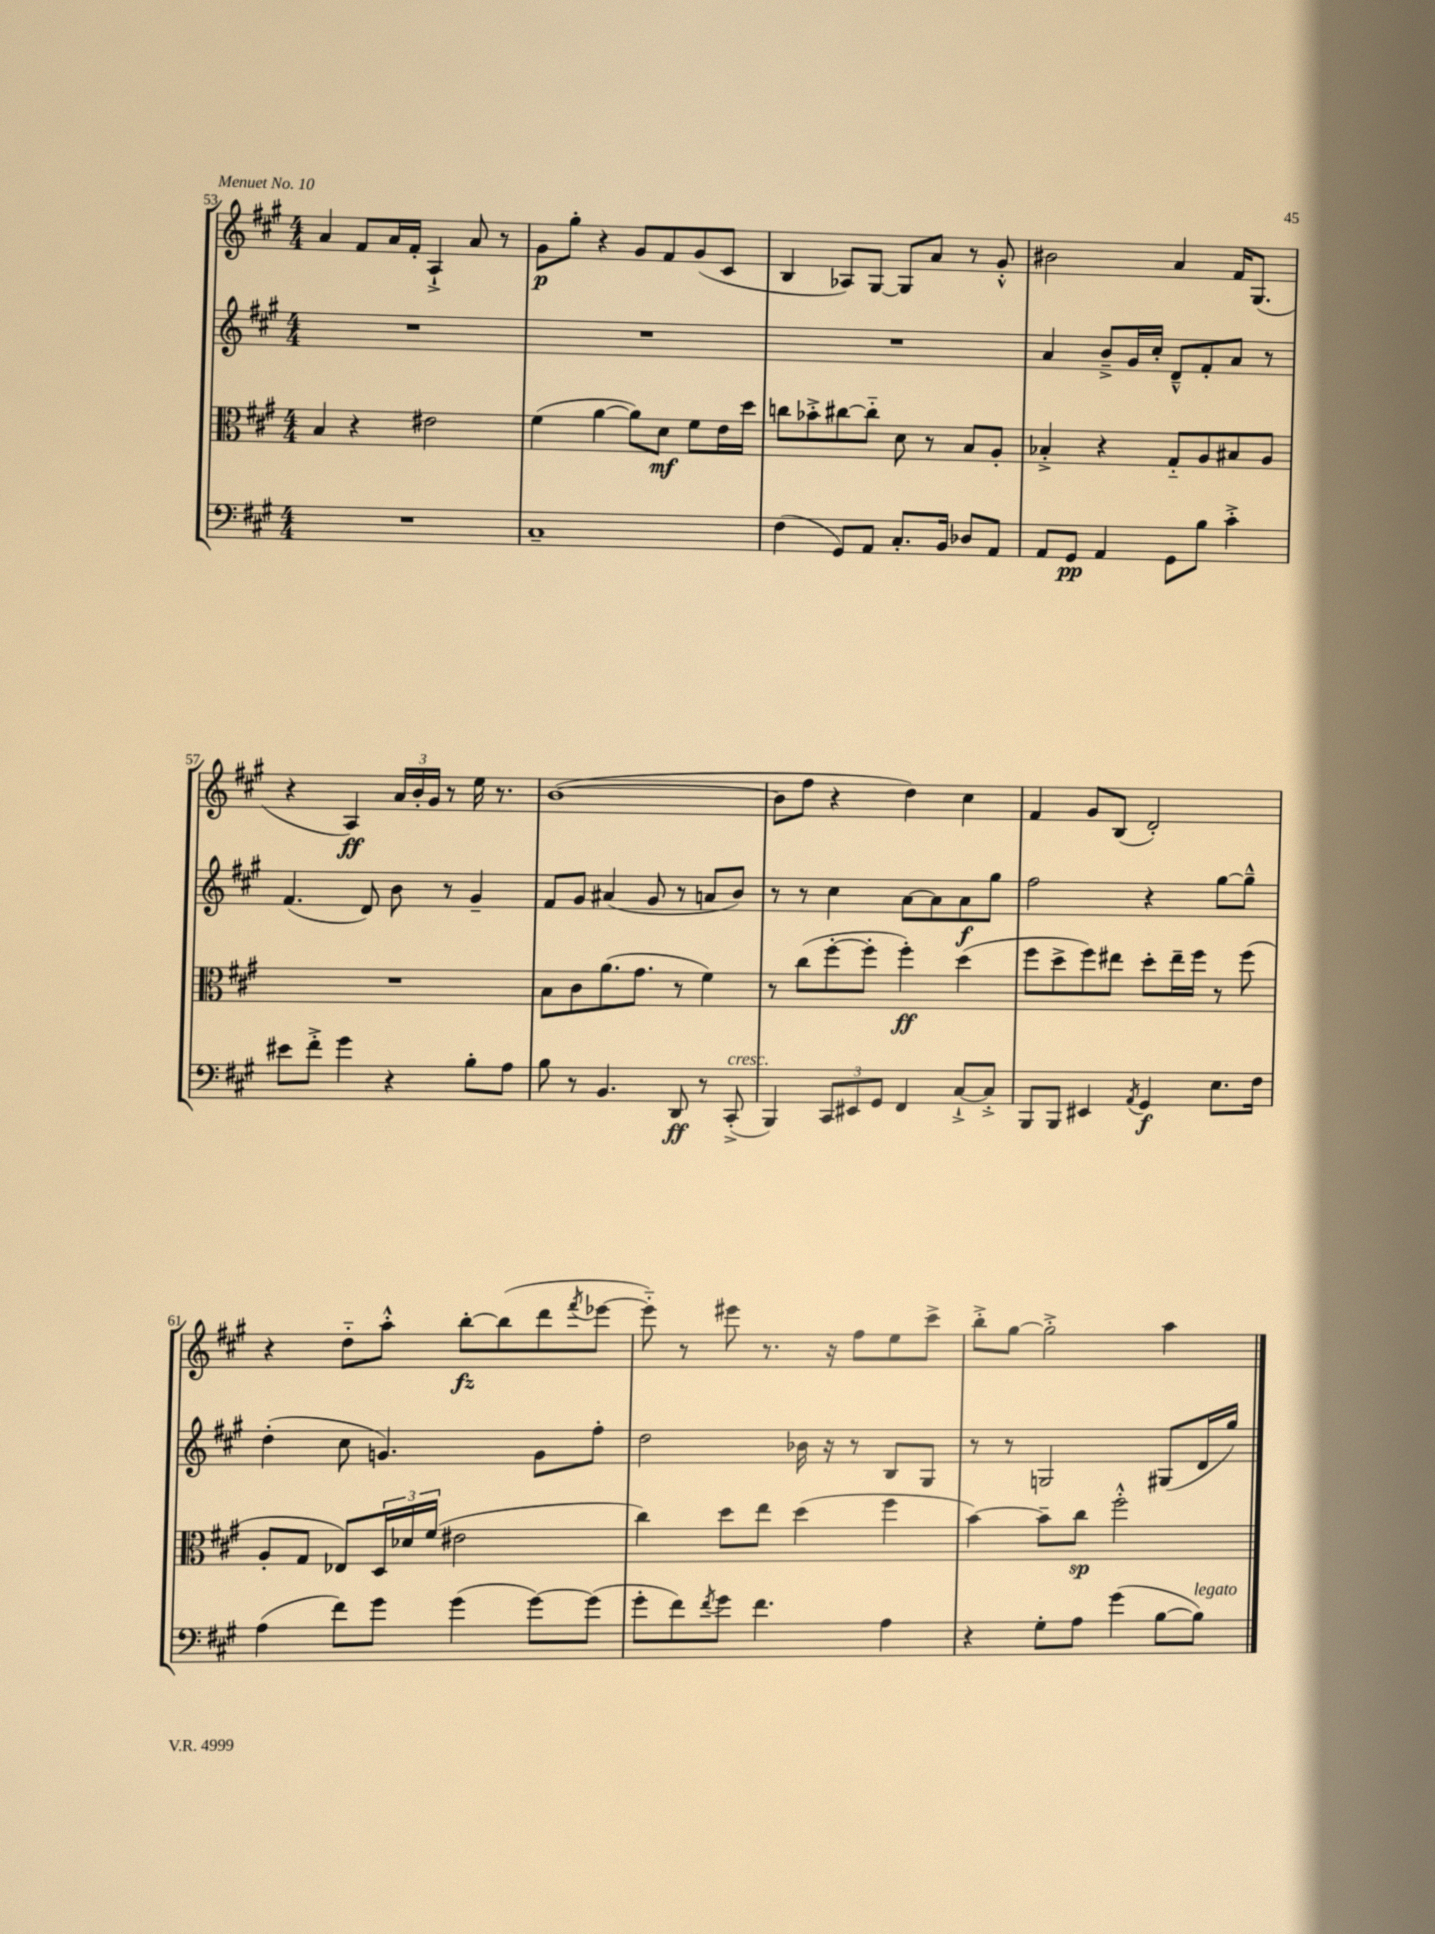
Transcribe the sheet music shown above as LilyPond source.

<<
\new StaffGroup <<
\new Staff = "s0" {
    \clef treble \key a \major \numericTimeSignature \time 4/4
    a'4 fis'8 a'16 fis'16-. a4-!-> a'8 r8 |
    gis'8\p gis''8-. r4 gis'8 fis'8 gis'8( cis'8 |
    b4 aes8) gis8~ gis8 a'8 r8 gis'8-.-^ |
    bis'2 a'4 fis'16 gis8.( |
    r4 a4\ff) \tuplet 3/2 { a'16 b'16-. gis'16 } r8 e''16 r8. |
    b'1~( |
    b'8 fis''8 r4 d''4) cis''4 |
    fis'4 gis'8 b8( d'2-.) |
    r4 d''8-_ a''8-.-^ b''8~-.\fz b''8( d'''8 \acciaccatura { fis'''8 } ees'''8~ |
    ees'''8-_) r8 eis'''8 r8. r16 fis''8 e''8 cis'''8-> |
    b''8-.-> gis''8~ gis''2-.-> a''4 \bar "|." |
}
\new Staff = "s1" {
    \clef treble \key a \major \numericTimeSignature \time 4/4
    R1 |
    R1 |
    R1 |
    a'4 b'8---> gis'16 cis''16-. d'8---^ fis'8-. a'8 r8 |
    fis'4.( d'8) b'8 r8 gis'4-- |
    fis'8 gis'8 ais'4( gis'8 r8 a'8 b'8) |
    r8 r8 cis''4 a'8~ a'8 a'8\f gis''8 |
    fis''2 r4 gis''8~ gis''8---^ |
    d''4-.( cis''8 g'4.) g'8 fis''8-. |
    d''2 bes'16 r16 r8 b8 gis8 |
    r8 r8 g2 gis8( d'16 gis''16) \bar "|." |
}
\new Staff = "s2" {
    \clef alto \key a \major \numericTimeSignature \time 4/4
    b4 r4 eis'2 |
    fis'4( a'4~ a'8) d'8\mf fis'8 e'16 d''16 |
    c''8 bes'8-.-> cis''8~ cis''8-_ d'8 r8 b8 a8-. |
    bes4-.-> r4 gis8-_ a8 bis8 a8 |
    R1 |
    b8 cis'8 a'8.( gis'8. r8 fis'4) |
    r8 cis''8( fis''8~-. fis''8-. fis''4-.\ff) d''4( |
    fis''8 d''8-> fis''8) eis''8 d''8-. eis''16-- fis''16 r8 fis''8( |
    a8-. gis8 ees8) \tuplet 3/2 { d16 des'16 fis'16( } eis'2 |
    cis''4) d''8 e''8 d''4( fis''4 |
    b'4~) b'8-- cis''8\sp fis''2-.-^ \bar "|." |
}
\new Staff = "s3" {
    \clef bass \key a \major \numericTimeSignature \time 4/4
    R1 |
    cis1-- |
    fis4( gis,8) a,8 cis8.-. b,16 des8 a,8 |
    a,8 gis,8\pp a,4 gis,8 b8 cis'4-.-> |
    eis'8 fis'8-.-> gis'4 r4 b8-. a8 |
    b8 r8 b,4. d,8\ff r8 cis,8-.->^\markup { \italic "cresc." }( |
    b,,4) \tuplet 3/2 { cis,8 eis,8 gis,8 } fis,4 cis8~-!-> cis8-.-> |
    b,,8 b,,8 eis,4 \acciaccatura { a,8 } gis,4\f e8. fis16 |
    a4( fis'8) gis'8 gis'4( gis'8~) gis'8( |
    gis'8-. fis'8) \acciaccatura { fis'8 } gis'8 fis'4. a4 |
    r4 gis8-. a8 gis'4( b8~ b8^\markup { \italic "legato" }) \bar "|." |
}
>>
>>
\layout { \context { \Score currentBarNumber = #53 } }
